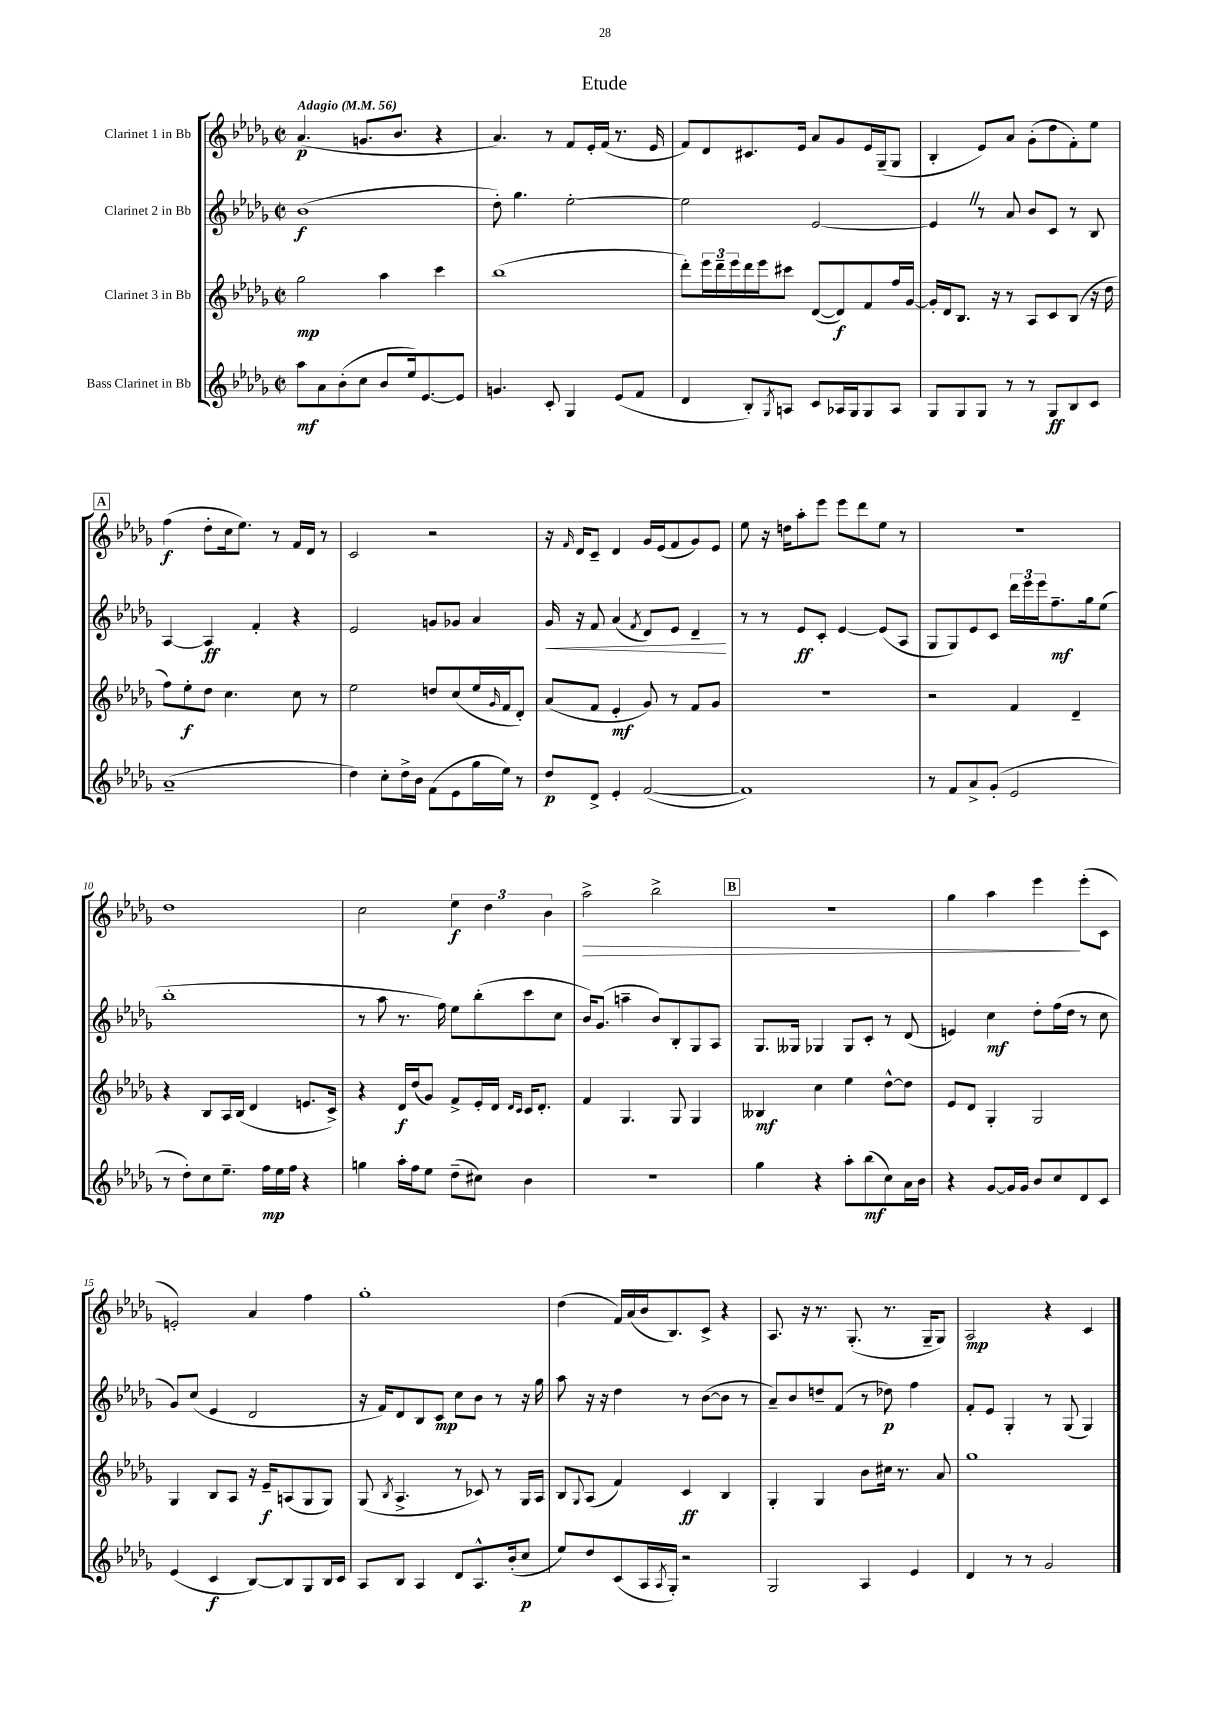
\header { title = "Etude" }
<<
\new StaffGroup <<
\new Staff = "s0" \with { instrumentName = "Clarinet 1 in Bb" } {
    \clef treble \key des \major \defaultTimeSignature \time 2/2 \tempo "Adagio" 4 = 56
    aes'4.\p( g'8. bes'8. r4 |
    aes'4.) r8 f'8 ees'16-. f'16( r8. ees'16 |
    f'8) des'8 cis'8. ees'16 aes'8 ges'8 ees'16 ges16--( ges8 |
    bes4-. ees'8) aes'8 ges'8-.( des''8 f'8-.) ees''8 |
    \mark \markup { \box "A" } f''4\f( des''8-. c''16 ees''8.) r8 f'16 des'16 r8 |
    c'2 r2 |
    r16 \grace { f'16 } des'16 c'8-- des'4 ges'16 ees'16( f'8 ges'8) ees'8 |
    ees''8 r16 d''16 aes''8-. ees'''8 ees'''8 des'''8 ees''8 r8 |
    r1 |
    des''1 |
    c''2 \tuplet 3/2 { ees''4\f des''4 bes'4 } |
    aes''2->\> bes''2-> |
    \mark \markup { \box "B" } R1 |
    ges''4 aes''4 ees'''4\! ees'''8-.( c'8 |
    e'2-.) aes'4 f''4 |
    ges''1-. |
    des''4( f'16) aes'16( bes'16 bes8.) c'8-> r4 |
    aes8. r16 r8. ges8.-.( r8. ges16-- ges8) |
    aes2\mp r4 c'4 \bar "|." |
}
\new Staff = "s1" \with { instrumentName = "Clarinet 2 in Bb" } {
    \clef treble \key des \major \defaultTimeSignature \time 2/2
    bes'1\f( |
    des''8-.) ges''4. ees''2~-. |
    ees''2 ees'2~ |
    ees'4 \once \override BreathingSign.text = \markup { \musicglyph "scripts.caesura.straight" } \breathe r8 aes'8 bes'8 c'8 r8 bes8 |
    \mark \markup { \box "A" } aes4~ aes4\ff f'4-. r4 |
    ees'2 g'8 ges'8 aes'4 |
    ges'16\< r16 f'8 aes'4( \acciaccatura { f'8 } des'8) ees'8 des'4--\! |
    r8 r8 ees'8\ff c'8-. ees'4~ ees'8( aes8 |
    ges8 ges8) ees'8 c'8 \tuplet 3/2 { des'''16 ees'''16 ees'''16 } f''8.--\mf ges''16 ees''8( |
    bes''1-. |
    r8 aes''8 r8. f''16) ees''8 bes''8-.( c'''8 c''8 |
    bes'16) ges'8.( a''4-- bes'8) bes8-. ges8 aes8 |
    \mark \markup { \box "B" } ges8. geses16 ges4 ges8 c'8-. r8 des'8( |
    e'4) c''4\mf des''8-. f''16( des''16 r8 c''8 |
    ges'8) c''8( ees'4 des'2 |
    r16 f'16) des'8 bes8 c'8\mp c''8 bes'8 r8 r16 ges''16 |
    aes''8 r16 r16 des''4 r8 bes'8~( bes'8 r8 |
    aes'8--) bes'8 d''8-- f'8( r8 des''8\p) f''4 |
    f'8-. ees'8 ges4-. r8 ges8( ges4) \bar "|." |
}
\new Staff = "s2" \with { instrumentName = "Clarinet 3 in Bb" } {
    \clef treble \key des \major \defaultTimeSignature \time 2/2
    ges''2\mp aes''4 c'''4 |
    bes''1( |
    des'''8-.) \tuplet 3/2 { ees'''16 des'''16-- ees'''16 } des'''16 ees'''16 cis'''8 des'8~( des'8\f) f'8 f''16 ges'16~ |
    ges'16-. des'16 bes8. r16 r8 aes8 c'8 bes8( r16 des''16 |
    \mark \markup { \box "A" } f''8) ees''8-.\f des''8 c''4. c''8 r8 |
    ees''2 d''8 c''8( ees''16 \grace { ges'16 } f'16 des'8-.) |
    aes'8( f'8 ees'4-.\mf ges'8) r8 f'8 ges'8 |
    R1 |
    r2 f'4 des'4-- |
    r4 bes8 aes16 bes16( des'4 e'8. c'16->) |
    r4 des'16\f des''16( ges'8) f'8-> ees'16-. des'16 \grace { des'16 c'16 } c'16 des'8.-. |
    f'4 ges4. ges8 ges4 |
    \mark \markup { \box "B" } beses4\mf c''4 ees''4 des''8~-^ des''8 |
    ees'8 des'8 ges4-. ges2 |
    ges4 bes8 aes8 r16 ees'16--\f a8( ges8 ges8) |
    ges8( \acciaccatura { bes8 } aes4.-> r8 ces'8) r8 ges16 aes16 |
    bes8 \appoggiatura { ges8 } aes8( f'4) c'4\ff bes4 |
    ges4-. ges4 bes'8 cis''16 r8. aes'8 |
    ges''1 \bar "|." |
}
\new Staff = "s3" \with { instrumentName = "Bass Clarinet in Bb" } {
    \clef treble \key des \major \defaultTimeSignature \time 2/2
    aes''8\mf aes'8 bes'8-.( c''8 bes'8 ees''16) ees'8.~ ees'8 |
    g'4. c'8-. ges4 ees'8( f'8 |
    des'4 bes8-.) \acciaccatura { ges8 } a8 c'8 aes16 ges16 ges8 aes8 |
    ges8 ges8 ges8 r8 r8 ges8\ff bes8 c'8 |
    \mark \markup { \box "A" } aes'1--( |
    des''4) c''8-. des''16-> bes'16 f'8( ees'8 ges''16 ees''16) r8 |
    des''8\p des'8-> ees'4-. f'2~( |
    f'1) |
    r8 f'8 aes'8-> ges'8-.( ees'2 |
    r8 des''8-.) c''8 ees''8.-- f''16\mp ees''16 f''16 r4 |
    g''4 aes''16-. f''16 ees''8 des''8--( cis''8) bes'4 |
    r1 |
    \mark \markup { \box "B" } ges''4 r4 aes''8-. bes''8\mf( c''8) aes'16 bes'16 |
    r4 ges'8~ ges'16 ges'16 bes'8 c''8 des'8 c'8 |
    ees'4( c'4\f bes8~) bes8 ges8 bes16 c'16 |
    aes8 bes8 aes4 des'8 aes8.-^ bes'16-.( c''8\p |
    ees''8) des''8 c'8( aes16 \acciaccatura { aes8 } ges16-.) r2 |
    ges2 aes4 ees'4 |
    des'4 r8 r8 ges'2 \bar "|." |
}
>>
>>
